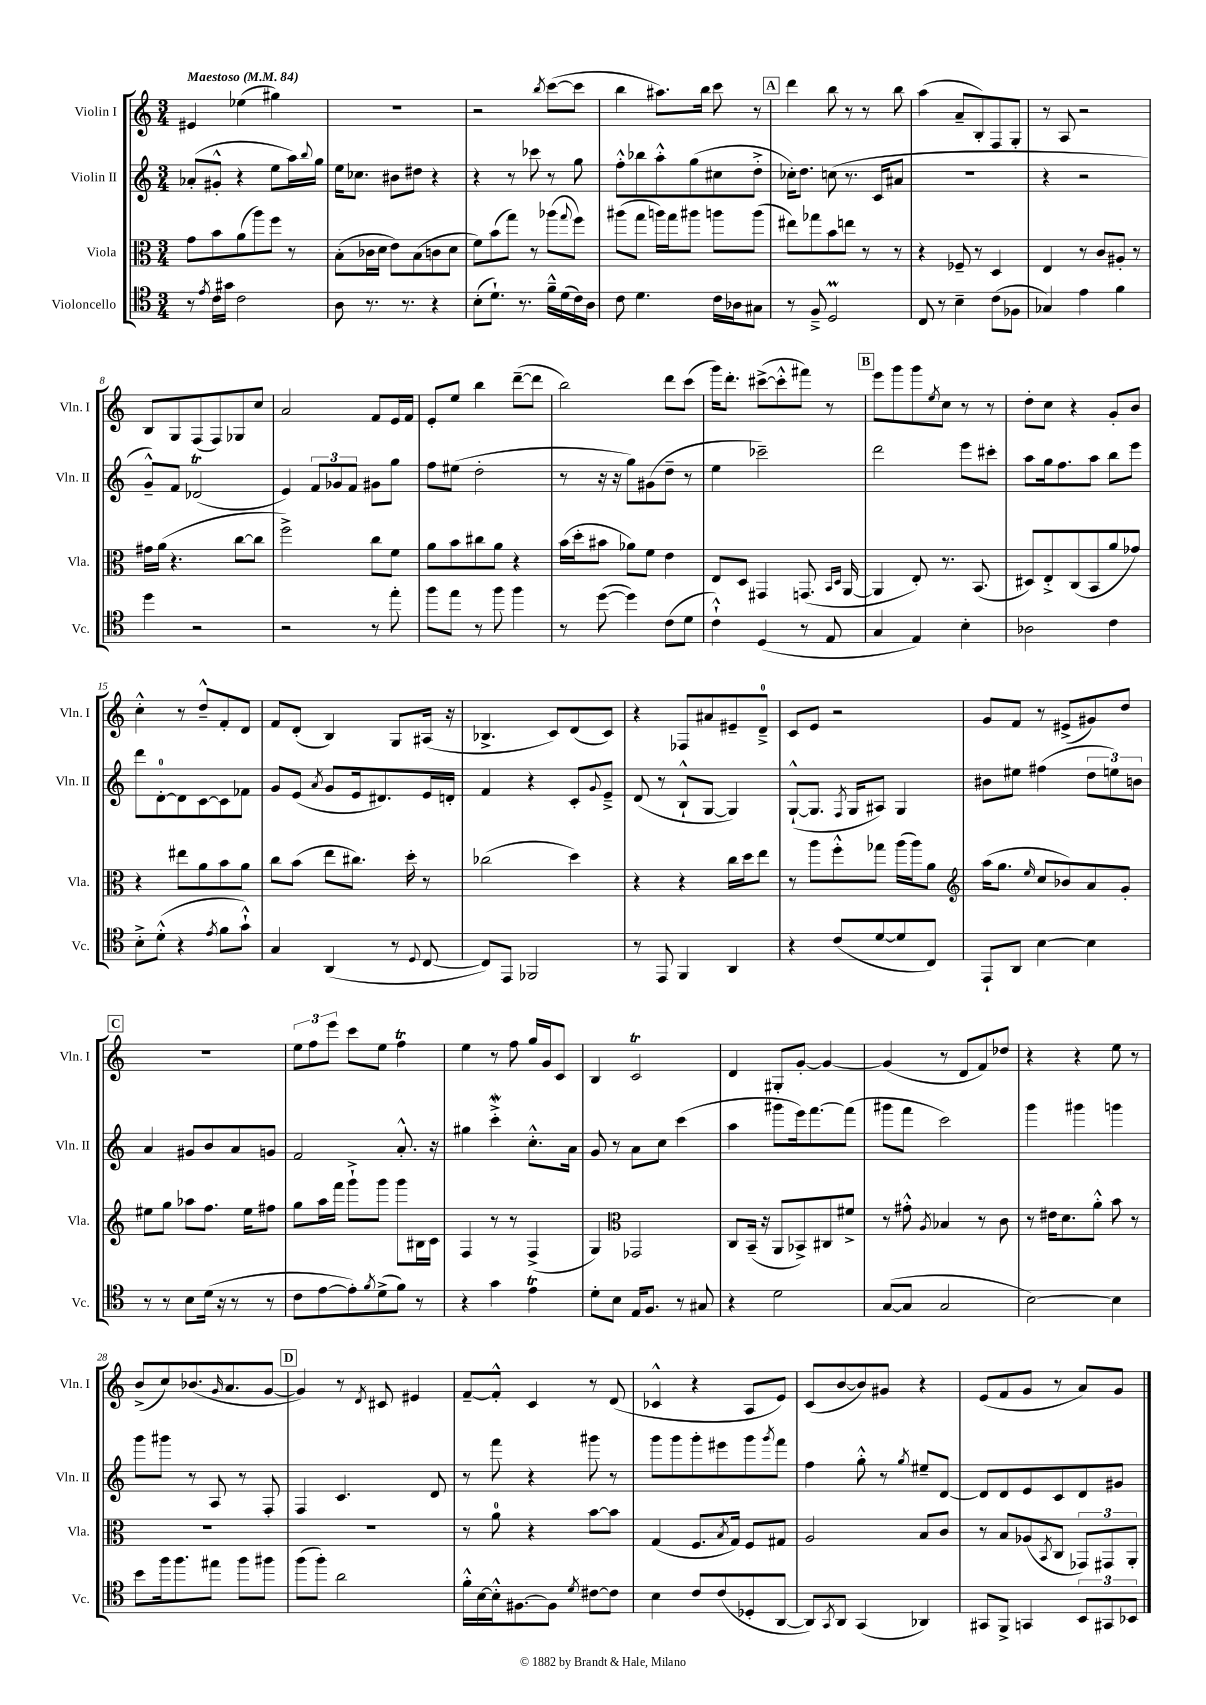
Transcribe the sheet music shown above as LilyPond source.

<<
\new StaffGroup <<
\new Staff = "s0" \with { instrumentName = "Violin I" shortInstrumentName = "Vln. I" } {
    \clef treble \key c \major \numericTimeSignature \time 3/4 \tempo "Maestoso" 4 = 84
    eis'4 ees''4( gis''4) |
    R2. |
    r2 \acciaccatura { b''8 } c'''8~( c'''8 |
    b''4 ais''8.) b''16 c'''8 r8 |
    \mark \markup { \box "A" } d'''4 b''8 r8 r8 b''8 |
    a''4( a'8-- b8-.) f8 g8-. |
    r8 a8 r2 |
    b8 g8 f8( f8) ges8 c''8 |
    a'2 f'8 e'16 f'16 |
    e'8-. e''8 b''4 d'''8~--( d'''8 |
    b''2) d'''8 c'''8( |
    g'''16) d'''8.-. cis'''8~->( cis'''8-.-^ fis'''8) r8 |
    \mark \markup { \box "B" } e'''8 g'''8 g'''8 \acciaccatura { e''8 } c''8 r8 r8 |
    d''8-. c''8 r4 g'8-. b'8 |
    c''4-.-^ r8 d''8---^ f'8-. d'8 |
    f'8 d'8-.( b4) g8 ais16( r16 |
    bes4.-> c'8) d'8( c'8) |
    r4 fes8 ais'8 eis'8-- d'8-0---> |
    c'8 e'8 r2 |
    g'8 f'8 r8 eis'8->( gis'8) d''8 |
    \mark \markup { \box "C" } R2. |
    \tuplet 3/2 { e''8 f''8 e'''8 } c'''8 e''8 f''4\trill |
    e''4 r8 f''8 g''16 g'16 c'8 |
    b4 c'2\trill |
    d'4 gis8-. g'8~-. g'4~ |
    g'4( r8 d'8 f'8) des''8 |
    r4 r4 e''8 r8 |
    b'8->( c''8) bes'8.( \grace { g'16 } a'8. g'8~ |
    \mark \markup { \box "D" } g'4) r8 \acciaccatura { d'8 } cis'8 eis'4 |
    f'8~-- f'8-.-^ c'4 r8 d'8( |
    ces'4-^ r4 a8 e'8) |
    c'8( b'8~ b'8) gis'8 r4 |
    e'8( f'8 g'8 r8 a'8) g'8 \bar "|." |
}
\new Staff = "s1" \with { instrumentName = "Violin II" shortInstrumentName = "Vln. II" } {
    \clef treble \key c \major \numericTimeSignature \time 3/4
    aes'8-.( gis'8-.-^ r4 e''8 a''16) \appoggiatura { b''8 } g''16 |
    e''16 ces''8. bis'8 dis''8 r4 |
    r4 r8 ces'''8 r8 g''8 |
    f''8-.-^ bes''8 a''8-.-^ g''8( cis''8 d''8-.-> |
    \mark \markup { \box "A" } ces''16-.) d''8. c''8( r8. c'16 ais'8 |
    R2. |
    r4 r2 |
    g'8---^) f'8 des'2\trill( |
    e'4) \tuplet 3/2 { f'8 ges'8 f'8 } gis'8 g''8 |
    f''8 eis''8( d''2-. |
    r8 r16 r16 g''8) gis'8( d''8-- r8 |
    e''4 ces'''2--) |
    \mark \markup { \box "B" } d'''2 e'''8 cis'''8-. |
    a''8 g''16 f''8. a''8 b''8 e'''8 |
    d'''8 d'8-0~-. d'8 c'8~ c'8 fes'8 |
    g'8 e'8( \acciaccatura { a'8 } g'8 e'16 dis'8.) e'16 d'16-. |
    f'4 r4 c'8-. \appoggiatura { g'8 } e'8---> |
    d'8( r8 b8-!-^ g8~ g4) |
    g8~-!-^( g8. \acciaccatura { f8 } g16 ais8) g4 |
    bis'8 eis''8 fis''4( \tuplet 3/2 { d''8 e''8) b'8 } |
    \mark \markup { \box "C" } a'4 gis'8 b'8 a'8 g'8 |
    f'2 a'8.-.-^ r16 |
    gis''4 c'''4-.->\mordent c''8.-.-^ a'16 |
    g'8 r8 a'8 c''8 c'''4( |
    a''4 gis'''8 e'''16) f'''8.~ f'''8( |
    gis'''8 f'''8 c'''2) |
    g'''4 gis'''4 g'''4 |
    g'''8 gis'''8 r8 a8 r8 f8-. |
    \mark \markup { \box "D" } f4 c'4. d'8 |
    r8 f'''8 r4 gis'''8 r8 |
    g'''8 g'''8 g'''8-. eis'''8 g'''8 \acciaccatura { g'''8 } f'''8 |
    f''4 g''8-.-^ r8 \acciaccatura { g''8 } eis''8-- d'8~ |
    d'8 d'8 e'8 c'8 d'8 gis'8 \bar "|." |
}
\new Staff = "s2" \with { instrumentName = "Viola" shortInstrumentName = "Vla." } {
    \clef alto \key c \major \numericTimeSignature \time 3/4
    g'8 b'8 a'8( a''8) f''8 r8 |
    b8-.( ces'16 d'16 e'8) b8( c'8 d'8 |
    f'8) b'8( g''8) r8 aes''8( \appoggiatura { g''8 } f''8) |
    ais''8( g''8 a''16) g''16 ais''8 a''8 a''8( |
    \mark \markup { \box "A" } eis''8) ges''8 b'8 e''8 r8 r8 |
    r4 fes8-- r8 d4 |
    e4 r8 c'8 ais8-. r8 |
    gis'16 a'16( r4. c''8~ c''8 |
    f''2->) c''8 f'8 |
    a'8 b'8 cis''8 a'8 r4 |
    b'16( d''16-. bis'8 aes'8) f'8 e'4 |
    e8 d8 gis,4 g,8.( \grace { b,16 d16 } a,16~ |
    \mark \markup { \box "B" } a,4 e8-.) r8. b,8.( |
    dis8) e8-.-> c8( b,8 a'8 ges'8) |
    r4 eis''8 a'8 b'8 a'8 |
    c''8 b'8( e''8 cis''8.) d''16-. r8 |
    ces''2( d''4) |
    r4 r4 c''16 d''16 e''8 |
    r8 a''8 f''8-.-^ ges''8 a''16( a''16) a'8 |
    \clef treble a''16( g''8. \grace { e''16 } c''8 bes'8) a'8 g'8-. |
    \mark \markup { \box "C" } eis''8 g''8 aes''8 f''8. eis''16 fis''8 |
    g''8 a''16 f'''16 g'''8-!-> g'''8 g'''8 bis16 c'16 |
    f4 r8 r8 f4->( |
    g4) \clef alto ges,2 |
    c8 b,16--( r16 a,8 bes,8->) cis8 fis'8-> |
    r8 gis'8-.-^ \acciaccatura { a8 } bes4 r8 c'8 |
    r8 eis'16 d'8. a'8-.-^ b'8 r8 |
    R2. |
    \mark \markup { \box "D" } R2. |
    r8 a'8-0 r4 b'8~ b'8 |
    g4( f8. \acciaccatura { b8 } g16) f8 gis8 |
    a2 b8 c'8 |
    r8 b8 aes8( \acciaccatura { b,8 } c8 \tuplet 3/2 { ges,8) gis,8 a,8-. } \bar "|." |
}
\new Staff = "s3" \with { instrumentName = "Violoncello" shortInstrumentName = "Vc." } {
    \clef tenor \key c \major \numericTimeSignature \time 3/4
    r8 \acciaccatura { e'8 } c'16 gis'16 c'2 |
    a8 r8. r8. r4 |
    b8-.( d'8.-!) r8. f'16---^ d'16( c'16) a16 |
    c'8 d'4. c'16 aes16 gis8 |
    \mark \markup { \box "A" } r8 f8---> d2\prall |
    c8 r8 b4-- c'8( fes8 |
    ges4) e'4 f'4 |
    d''4 r2 |
    r2 r8 e''8-. |
    f''8 e''8 r8 f''8 f''4 |
    r8 d''8~( d''4) c'8( d'8 |
    c'4-!-^) d4( r8 e8 |
    \mark \markup { \box "B" } g4 e4) b4-. |
    aes2 c'4 |
    b8-.-> d'8-.-^( r4 \acciaccatura { e'8 } f'8 g'8-!-^) |
    g4 a,4( r8 \appoggiatura { d8 } c8~ |
    c8) e,8 fes,2 |
    r8 e,8 f,4 a,4 |
    r4 c'8( d'8~ d'8 c8) |
    e,8-! a,8 b4~ b4 |
    \mark \markup { \box "C" } r8 r8 b8 d'16( r16 r8 r8 |
    c'8 e'8~ e'8-.) \acciaccatura { f'8 } d'8->( f'8) r8 |
    r4 g'4 e'4\trill |
    d'8-. b8 e16 f8. r8 gis8 |
    r4 d'2 |
    g8~( g8 g2 |
    b2~) b4 |
    b'8 f''16 f''8. eis''8 f''8 fis''8 |
    \mark \markup { \box "D" } f''8( f''8-.) a'2 |
    f'16-.-^ b16~ b16-.-^ fis8.~ fis8 \acciaccatura { d'8 } cis'8~ cis'8 |
    b4 c'8 c'8( des8-. a,8~ |
    a,8) \acciaccatura { g,8 } a,8 g,4( aes,4) |
    gis,8 f,8-> g,4 \tuplet 3/2 { b,8 gis,8 bes,8 } \bar "|." |
}
>>
>>
